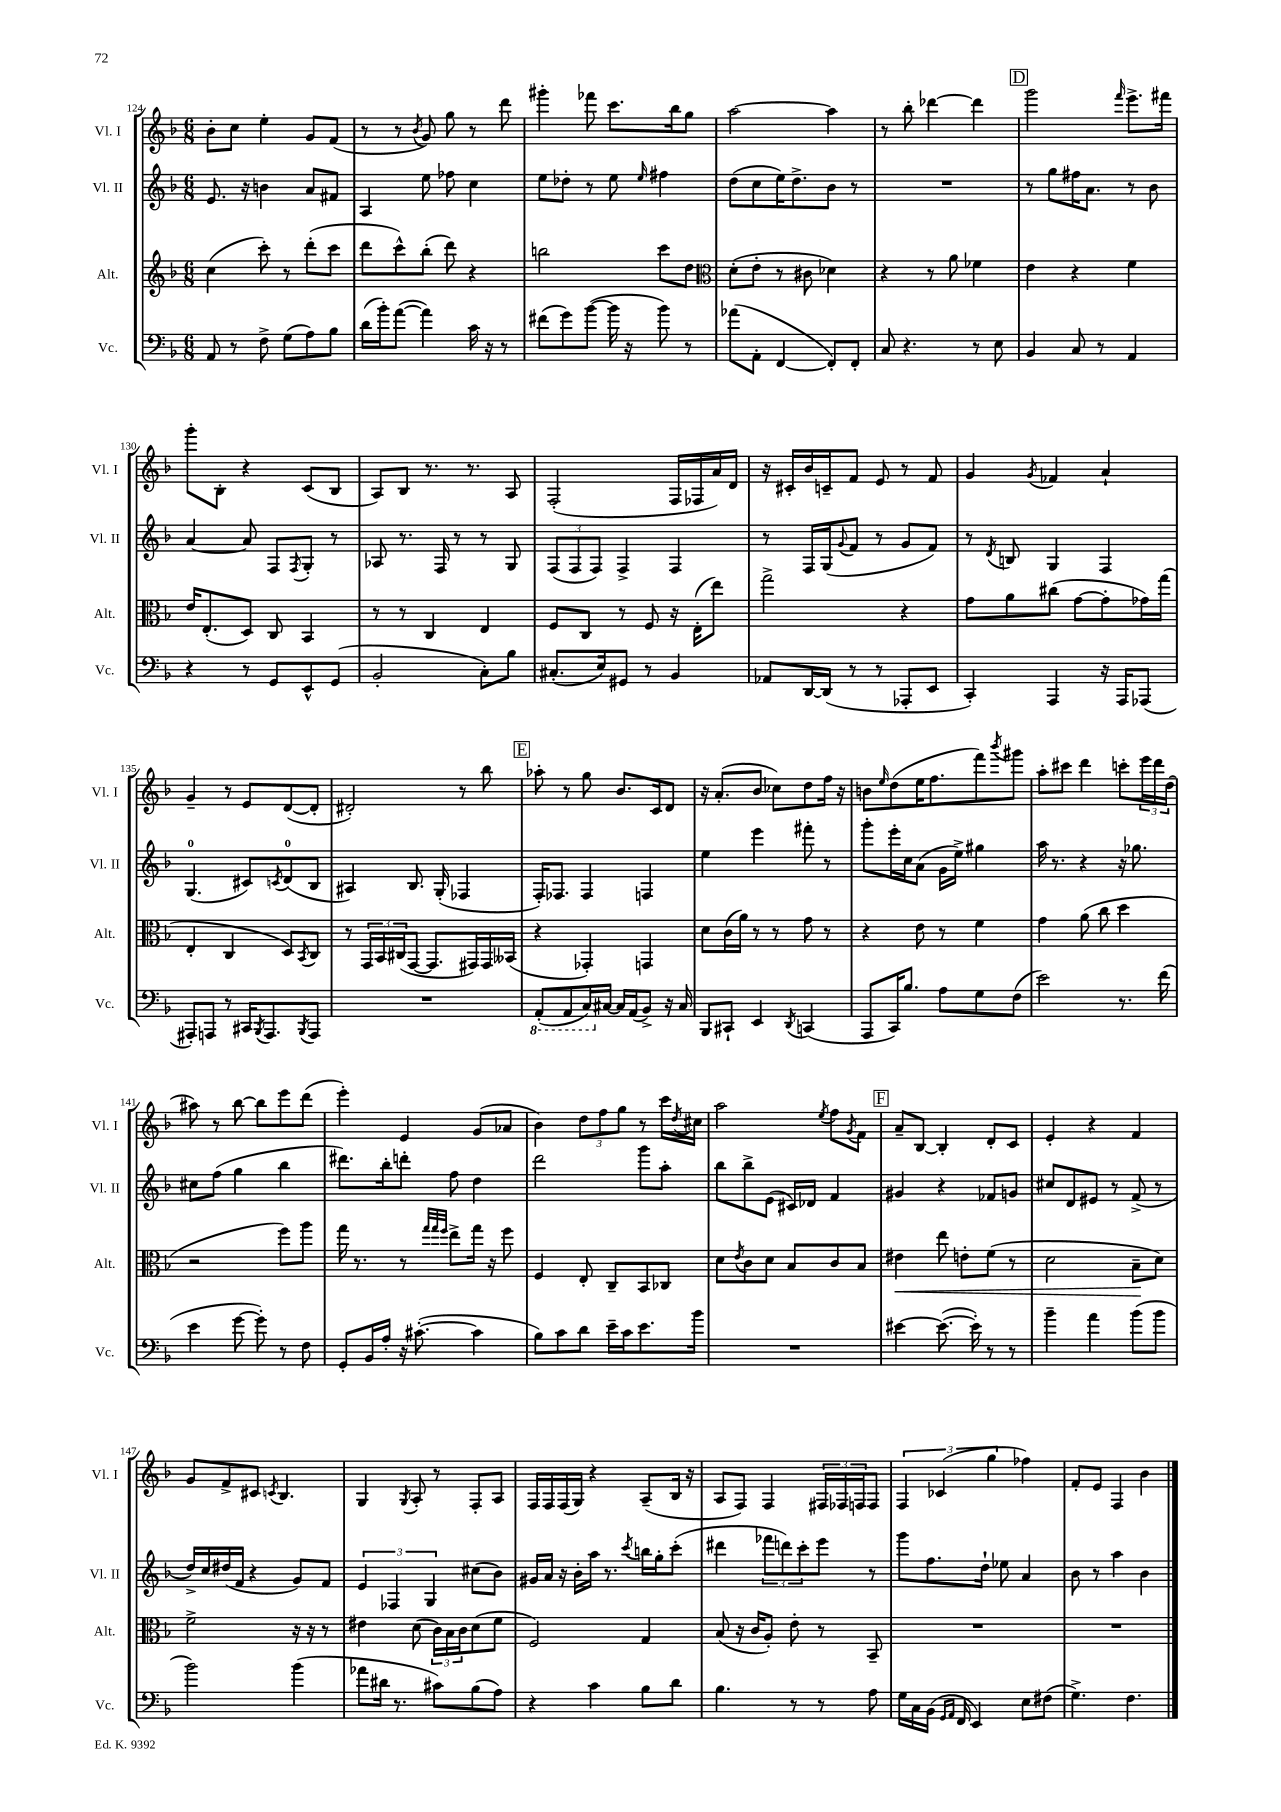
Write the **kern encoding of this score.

**kern	**kern	**dynam	**kern	**kern
*part4	*part3	*part3	*part2	*part1
*staff4	*staff3	*staff3	*staff2	*staff1
*I"Vc.	*I"Alt.	*	*I"Vl. II	*I"Vl. I
*I'Vc.	*I'Alt.	*	*I'Vl. II	*I'Vl. I
*clefF4	*clefG2	*	*clefG2	*clefG2
*k[b-]	*k[b-]	*	*k[b-]	*k[b-]
*M6/8	*M6/8	*	*M6/8	*M6/8
=124	=124	=124	=124	=124
8AA/	(4cc\	.	8.e/	8b-'\L
8r	.	.	.	8cc\J
.	.	.	16r	.
8F^\	8ccc'\)	.	4bn\	4ee'\
(8G\L	8r	.	.	.
8A\)	(8ddd'\L	.	8a/L	8g/L
8B-\J	8ccc\J	.	8f#X/J	(8f/J
=125	=125	=125	=125	=125
(16d\LL	8ddd\L	.	4A/	8r
16b-'\J)	.	.	.	.
([8a\J	8ccc^^\)	.	.	8r
.	.	.	.	8qb-/
4a\])	(8bb-'\J	.	8ee\	8g/)
.	8ddd\)	.	8ff-X\	8gg\
16c\	4r	.	4cc\	8r
16r	.	.	.	.
8r	.	.	.	8ddd\
=126	=126	=126	=126	=126
(8f#X\L	2bbn\	.	8ee\L	4ggg#X'\
8g\)	.	.	8dd-X'\J	.
([8b-\J	.	.	8r	8fff-X\
16b-\]	.	.	8ee\	8.ccc\L
16r	.	.	.	.
.	.	.	16qqee/	.
8b-\)	8ccc\L	.	4ff#X\	.
.	.	.	.	16bb-\k
8r	8dd\J	.	.	8gg\J
=127	=127	=127	=127	=127
*	*clefC3	*	*	*
(8a-X\L	(8d'\L	.	(8dd\L	[2aa\
8AA'\J	8e'\J	.	8cc\	.
[4FF/	8r	.	16ee\K)	.
.	.	.	8.dd^\	.
.	8c#X\	.	.	.
8FF'/L])	4d-X\)	.	8b-\J	4aa\]
8FF'/J	.	.	8r	.
=128	=128	=128	=128	=128
8C/	4r	.	2.r	8r
4.r	.	.	.	8bb-'\
.	8r	.	.	[4ddd-X\
.	8a\	.	.	.
8r	4f-X\	.	.	4ddd-\]
8E\	.	.	.	.
!!LO:REH:place=s1:t=D
=129	=129	=129	=129	=129
4BB-/	4e\	.	8r	2ggg\
.	.	.	8gg\L	.
8C/	4r	.	16ff#X\K	.
.	.	.	8.a\J	.
8r	.	.	.	.
.	.	.	.	16qqfff/
4AA/	4f\	.	8r	8.eee^\L
.	.	.	8b-\	.
.	.	.	.	16fff#X\Jk
!!LO:LB:g=z
=130	=130	=130	=130	=130
4r	16e/KL	.	[4a/	8ggg'\L
.	(8.E'/	.	.	.
.	.	.	.	8B-'\J
8r	8D/J)	.	8a/]	4r
8GG/L	8C/	.	8F/L	.
.	.	.	8qF/	.
8EE^^/	4BB-/	.	8G'/J	(8c/L
(8GG/J	.	.	8r	8B-/J
=131	=131	=131	=131	=131
2BB-'/	8r	.	8A-X/	8A/L)
.	8r	.	8.r	8B-/J
.	4C/	.	.	8.r
.	.	.	16F/	.
.	.	.	8r	.
.	.	.	.	8.r
8C'\L)	4E/	.	8r	.
8B-\J	.	.	8G/	8A/
=132	=132	=132	=132	=132
(8.C#X'/L	8F/L	.	(12F/L	(2F'/
.	.	.	12F/	.
.	8C/J	.	.	.
.	.	.	12F/J)	.
16E/k)	.	.	.	.
8GG#X/J	8r	.	4F^/	.
8r	8F/	.	.	.
4BB-/	16r	.	4F/	16F/LL
.	(16E'\KL	.	.	16F-X/
.	8ee\J)	.	.	16a/)
.	.	.	.	16d/JJ
=133	=133	=133	=133	=133
8AA-X/L	2gg^\	.	8r	16r
.	.	.	.	16c#X'/LL
[16DD/L	.	.	16F/LL	16b-/
(16DD/JJ]	.	.	(16G/J	16cn~/J
.	.	.	8qqg/	.
8r	.	.	8f/J	8f/J
8r	.	.	8r	8e/
8AAA-X'/L	4r	.	8g/L	8r
8EE/J	.	.	8f/J)	8f/
=134	=134	=134	=134	=134
4CC'/)	8g\L	.	8r	4g/
.	.	.	8qd/	.
.	8a\	.	8Bn/	.
.	.	.	.	8qg/
4AAA/	(8cc#X\J	.	4G/	4f-X/
.	[8g\L	.	.	.
16r	8g'\]	.	4F/	4a`/
16AAA/KL	.	.	.	.
(8AAA-X/J	16g-X\L)	.	.	.
.	(16gg\JJ	.	.	.
!!LO:LB:g=z
=135	=135	=135	=135	=135
8AAA#X'/L)	4E'/	.	(4.G/	4g~/
8AAAn/J	.	.	.	.
8r	4C/	.	.	8r
16CC#X/KL	.	.	8c#X/L)	8e/L
8qBBB-/	.	.	.	.
8.AAA/	.	.	.	.
.	.	.	8qcn/	.
.	8D/L)	.	(8d/	([8d/
8qBBB-/	8qBB-/	.	.	.
8AAA/J	8C/J	.	8B-/J	8d'/J]
=136	=136	=136	=136	=136
2.r	8r	.	4A#X/)	2d#X'/)
.	24GG/LL	.	.	.
.	24BB-/	.	.	.
.	(24C#X/J	.	.	.
.	[8GG/J	.	8.B-/	.
.	8.GG/L]	.	.	.
.	.	.	(16G'/	.
.	.	.	4F-X/	8r
.	16GG#X/L)	.	.	.
.	16GG#/	.	.	8bb-\
.	(16BB--X/JJ	.	.	.
!!LO:REH:place=s1:t=E
=137	=137	=137	=137	=137
*8ba	*	*	*	*
(8AAA'/L	4r	.	16F'/KL)	8aa-X'\
.	.	.	8.F-X/J	.
8AAA/	.	.	.	8r
16CC/L)	4GG-X'/)	.	4F-/	8gg\
*X8ba	*	*	*	*
[16C#X/JJ	.	.	.	.
16C#/LL]	.	.	.	8.b-/L
(16AA/J	.	.	.	.
8BB-^/J)	4GGn/	.	4Fn/	.
.	.	.	.	16c/k
16r	.	.	.	8d/J
16C#/	.	.	.	.
=138	=138	=138	=138	=138
8BBB-/L	8d\L	.	4ee\	16r
.	.	.	.	(8.a'/L
8CC#X`/J	(16c\L	.	.	.
.	16a\JJ)	.	.	.
4EE/	8r	.	4eee\	8b-/J
.	8r	.	.	8cc-X\L)
8qDD/	.	.	.	.
(4CCn/	8g\	.	8fff#X'\	8dd\
.	8r	.	8r	16ff\Jk
.	.	.	.	16r
=139	=139	=139	=139	=139
8AAA/L	4r	.	8ggg'\L	8bn\L
.	.	.	.	16qqee/
16CC/K)	.	.	16eee'\L	(8dd\
8.B-/J	.	.	16cc\J	.
.	8e\	.	(8a\J	16ee\K
.	.	.	.	8.ff\
8A\L	8r	.	16g\LL	.
.	.	.	16ee^\JJ)	.
8G\	4f\	.	4gg#X\	8fff\)
.	.	.	.	8qbbb-/
(8F\J	.	.	.	8ggg#X\J
=140	=140	=140	=140	=140
2e\)	4g\	.	16aa\	8aa'\L
.	.	.	8.r	.
.	.	.	.	8ccc#X\J
.	(8a\	.	4r	4ddd\
.	8cc\	.	.	.
8.r	4dd\	.	16r	8cccn'\L
.	.	.	8.gg-X\	.
.	.	.	.	24eee\L
.	.	.	.	24ddd\
(16f\	.	.	.	.
.	.	.	.	(24dd\JJ
!!LO:LB:g=z
=141	=141	=141	=141	=141
4e\	2r	.	8cc#X\L	8aa#X\)
.	.	.	(8ff\J	8r
[8g\	.	.	4gg\	[8bb-\
8g'\])	.	.	.	8bb-\L]
8r	8ff\L)	.	4bb-\	8eee\
8F\	8aa\J	.	.	(8ddd\J
=142	=142	=142	=142	=142
8GG'/L	16gg\	.	8.ddd#X\L)	4eee'\)
.	8.r	.	.	.
16BB-/L	.	.	.	.
16A'/JJ	.	.	16bb-'\k	.
16r	8r	.	8dddn'\J	4e/
([8.c#X'\	.	.	.	.
.	32qqgg/LLL	.	.	.
.	32qqgg/	.	.	.
.	32qqff/JJJ	.	.	.
.	8ee^\L	.	8ff\	.
4c#\]	16gg\Jk	.	4dd\	(8g/L
.	16r	.	.	.
.	8ff\	.	.	8a-X/J
=143	=143	=143	=143	=143
8B-\L)	4F/	.	2ddd\	4b-\)
8c\	.	.	.	.
8d\J	8E'/	.	.	12dd\L
.	.	.	.	12ff\
16e~\LL	8C~/L	.	.	.
.	.	.	.	12gg\J
16c\J	.	.	.	.
8.e\	8BB-/	.	8ggg\L	8r
.	8C-X/J	.	8aa'\J	16ccc\LL
.	.	.	.	8qdd/
16b-\Jk	.	.	.	16cc#X\JJ
=144	=144	=144	=144	=144
2.r	8d\L	.	8bb-\L	2aa\
.	8qe/	.	.	.
.	8c\	.	8bb-^\	.
.	8d\J	.	(8e\J	.
.	8B-/L	.	16c#X/LL)	.
.	.	.	16d-X/JJ	.
.	.	.	.	8qee/
.	8c/	.	4f/	8ff\L
.	.	.	.	8qg/
.	8B-/J	.	.	8f\J
!!LO:REH:place=s1:t=F
=145	=145	=145	=145	=145
!	!	!LO:HP:b	!	!
[4e#X\	4e#X\	<	4g#X/	8a~/L
.	.	.	.	[8B-/J
(8.e#\_	8ee\	.	4r	4B-'/]
.	8en'\L	.	.	.
16e#'\])	.	.	.	.
8r	(8f\J	.	8f-X/L	8d'/L
8r	8r	.	8gn/J	8c/J
=146	=146	=146	=146	=146
4b-~\	2d\	.	8cc#X/L	4e'/
.	.	.	8d/	.
4a\	.	.	8e#X/J	4r
.	.	.	8r	.
(8b-\L	8B-~\L	.	(8f^/	4f/
8b-\J	8d\J)	[	8r	.
!!LO:LB:g=z
=147	=147	=147	=147	=147
2b-\)	2f^\	.	16dd^/LL)	8g/L
.	.	.	16cc/	.
.	.	.	(16dd#X/	8f^/
.	.	.	16f/JJ	.
.	.	.	4r	8c#X/J
.	.	.	.	8qcn/
.	.	.	.	4.B-/
(4b-\	16r	.	8g/L)	.
.	16r	.	.	.
.	8r	.	8f/J	.
=148	=148	=148	=148	=148
8a-X\L	4e#X\	.	6e/	4G/
16d#X\Jk	.	.	.	.
.	.	.	6F-X/	.
8.r	.	.	.	.
.	.	.	.	8qG/
.	(8d\	.	.	8A'/
.	.	.	6G/	.
8c#X\L)	24c\LL)	.	.	8r
.	24B-\	.	.	.
.	24c\J	.	.	.
(8B-\	(8d\	.	(8cc#X\L	8F'/L
8A\J)	8f\J	.	8b-\J)	8A/J
=149	=149	=149	=149	=149
4r	2F/)	.	16g#X/LL	16F/LL
.	.	.	16a/JJ	16F/
.	.	.	16r	(16F/
.	.	.	16b-'\LL	16G/JJ)
4c\	.	.	16aa\JJ	4r
.	.	.	8.r	.
.	.	.	8qccc/	.
8B-\L	4G/	.	16bbn\LL	(8A~/L
.	.	.	16gg'\J	.
8d\J	.	.	(8ccc'\J	16B-/Jk
.	.	.	.	16r
=150	=150	=150	=150	=150
4.B-\	(8B-/	.	4ddd#X\	8A/L
.	16r	.	.	8F/J)
.	16c/KL	.	.	.
.	8A'/J)	.	12fff-X\L	4F/
.	.	.	12dddn\)	.
8r	8e'\	.	.	.
.	.	.	12ccc'\	.
8r	8r	.	8eee\J	24F#X/LL
.	.	.	.	24F-X/
.	.	.	.	24Fn/J
8A\	8BB-~/	.	8r	8F/J
=151	=151	=151	=151	=151
16G\LL	2.r	.	8ggg\L	6F/
16C\	.	.	.	.
(16BB-\JJ	.	.	8.ff\	.
.	.	.	.	(6c-X/
16qqGG/LL	.	.	.	.
16qqAA/JJ	.	.	.	.
16FF/	.	.	.	.
4EE/)	.	.	.	.
.	.	.	16dd`\Jk	.
.	.	.	.	6gg\
.	.	.	8ee-X\	.
8E\L	.	.	4a/	4ff-X\)
(8F#X\J	.	.	.	.
=152	=152	=152	=152	=152
4.G^\)	2.r	.	8b-\	8f'/L
.	.	.	8r	8e/J
.	.	.	4aa\	4F/
4.F\	.	.	.	.
.	.	.	4b-\	4b-\
==	==	==	==	==
*-	*-	*-	*-	*-
